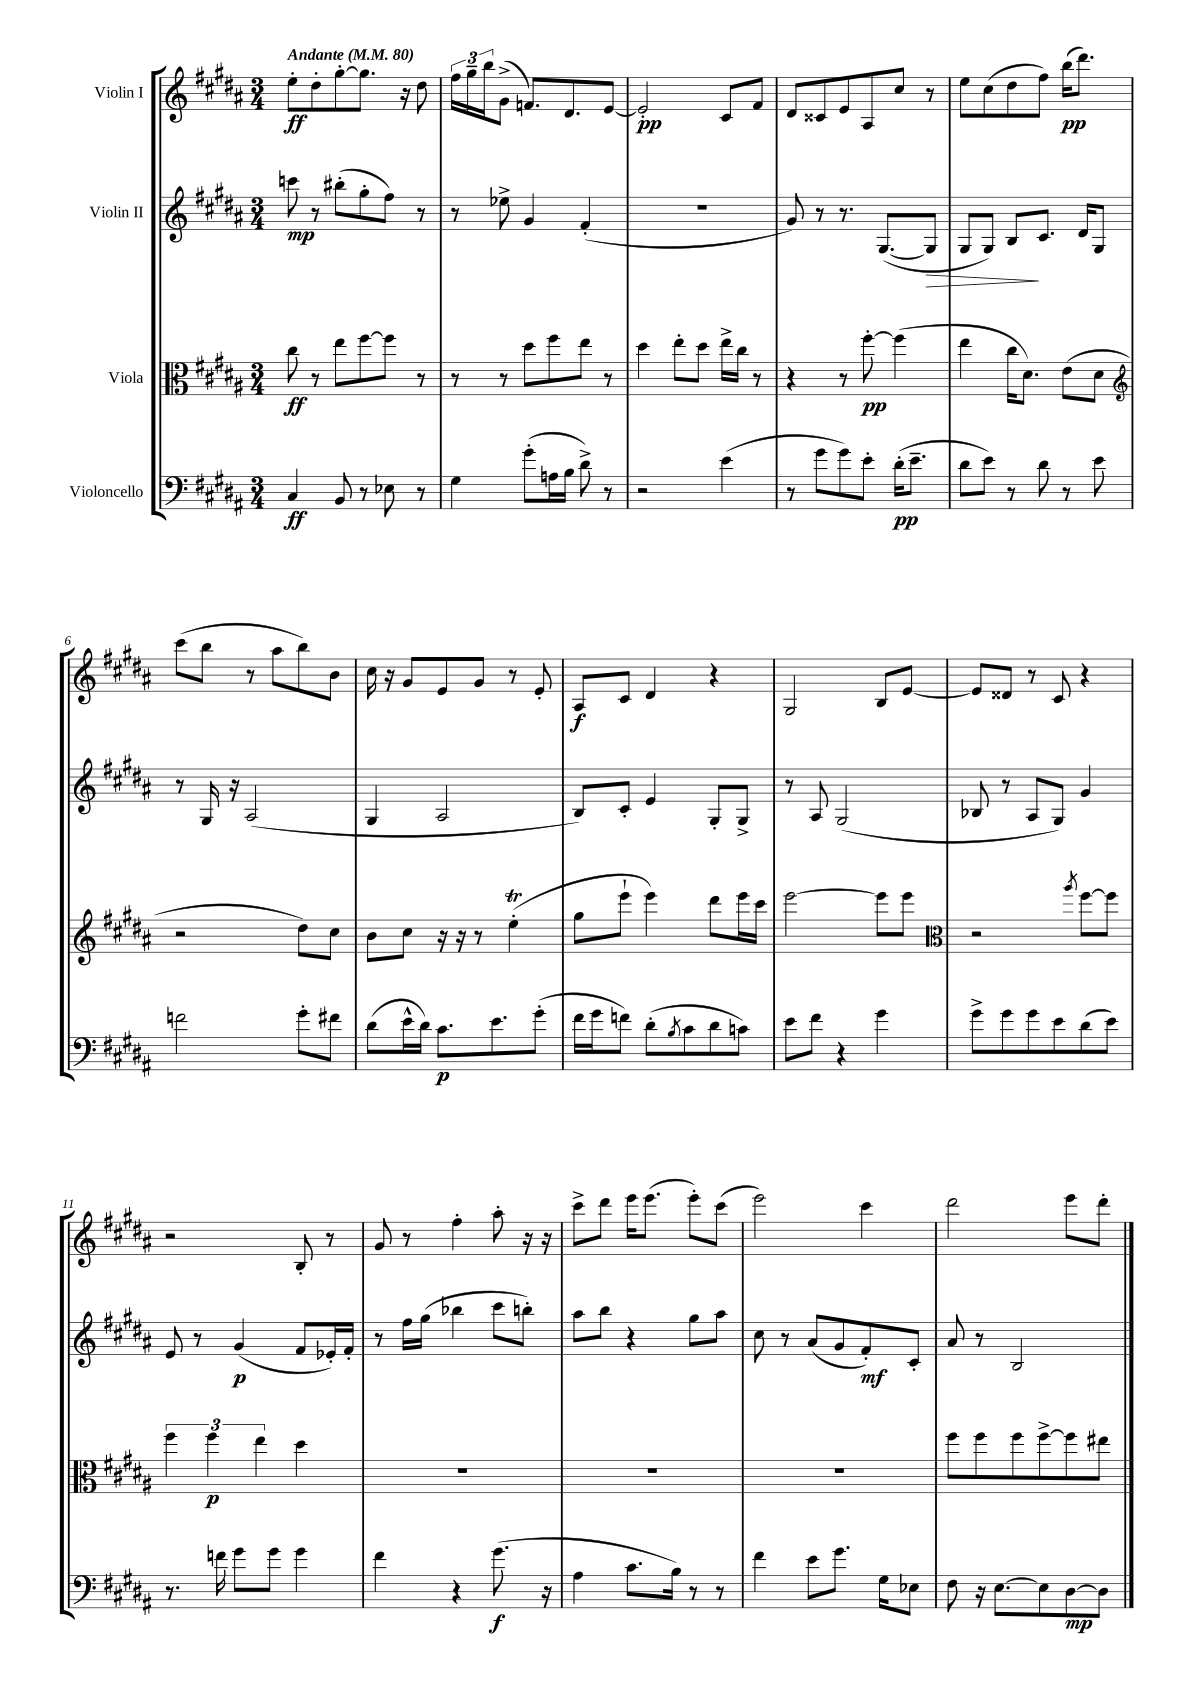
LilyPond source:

<<
\new StaffGroup <<
\new Staff = "s0" \with { instrumentName = "Violin I" } {
    \clef treble \key b \major \numericTimeSignature \time 3/4 \tempo "Andante" 4 = 80
    e''8-.\ff dis''8-. gis''8~-. gis''8. r16 dis''8 |
    \tuplet 3/2 { fis''16 gis''16-- b''16 } gis'8->( f'8.) dis'8. e'8~ |
    e'2-.\pp cis'8 fis'8 |
    dis'8 cisis'8 e'8 ais8 cis''8 r8 |
    e''8 cis''8( dis''8 fis''8) b''16\pp( dis'''8.) |
    cis'''8( b''8 r8 ais''8 b''8) b'8 |
    cis''16 r16 gis'8 e'8 gis'8 r8 e'8-. |
    ais8\f cis'8 dis'4 r4 |
    gis2 b8 e'8~ |
    e'8 disis'8 r8 cis'8 r4 |
    r2 b8-. r8 |
    gis'8 r8 fis''4-. ais''8-. r16 r16 |
    cis'''8-> dis'''8 e'''16 e'''8.( e'''8-.) cis'''8( |
    e'''2) cis'''4 |
    dis'''2 e'''8 dis'''8-. \bar "|." |
}
\new Staff = "s1" \with { instrumentName = "Violin II" } {
    \clef treble \key b \major \numericTimeSignature \time 3/4
    c'''8\mp r8 bis''8-.( gis''8-. fis''8) r8 |
    r8 ees''8-> gis'4 fis'4-.( |
    R2. |
    gis'8) r8 r8. gis8.~( gis8\> |
    gis8 gis8) b8\! cis'8. dis'16 gis8 |
    r8 gis16 r16 ais2( |
    gis4 ais2 |
    b8) cis'8-. e'4 gis8-. gis8-> |
    r8 ais8 gis2( |
    bes8 r8 ais8 gis8) gis'4 |
    e'8 r8 gis'4\p( fis'8 ees'16-.) fis'16-. |
    r8 fis''16 gis''16( bes''4 cis'''8 b''8-.) |
    ais''8 b''8 r4 gis''8 ais''8 |
    cis''8 r8 ais'8( gis'8 fis'8-.\mf) cis'8-. |
    ais'8 r8 b2 \bar "|." |
}
\new Staff = "s2" \with { instrumentName = "Viola" } {
    \clef alto \key b \major \numericTimeSignature \time 3/4
    cis''8\ff r8 e''8 fis''8~ fis''8 r8 |
    r8 r8 dis''8 fis''8 e''8 r8 |
    dis''4 e''8-. dis''8 e''16-> cis''16 r8 |
    r4 r8 fis''8~-.\pp fis''4( |
    e''4 cis''16 dis'8.) e'8( dis'8 |
    \clef treble r2 dis''8) cis''8 |
    b'8 cis''8 r16 r16 r8 e''4-.\trill( |
    gis''8 e'''8-! e'''4) dis'''8 e'''16 cis'''16 |
    e'''2~ e'''8 e'''8 |
    \clef alto r2 \acciaccatura { ais''8 } fis''8~ fis''8 |
    \tuplet 3/2 { fis''4 fis''4\p e''4 } dis''4 |
    R2. |
    R2. |
    R2. |
    fis''8 fis''8 fis''8 fis''8~-> fis''8 eis''8 \bar "|." |
}
\new Staff = "s3" \with { instrumentName = "Violoncello" } {
    \clef bass \key b \major \numericTimeSignature \time 3/4
    cis4\ff b,8 r8 ees8 r8 |
    gis4 gis'8-.( a16 b16 dis'8->) r8 |
    r2 e'4( |
    r8 gis'8 gis'8) e'8-. dis'16-.\pp( e'8.-- |
    dis'8 e'8) r8 dis'8 r8 e'8 |
    f'2 gis'8-. fis'8 |
    dis'8( e'16-^ dis'16) cis'8.\p e'8. gis'8-.( |
    fis'16 gis'16 f'8) dis'8-.( \acciaccatura { b8 } cis'8 dis'8 c'8) |
    e'8 fis'8 r4 gis'4 |
    gis'8-> gis'8 gis'8 e'8 dis'8( e'8) |
    r8. f'16 gis'8 gis'8 gis'4 |
    fis'4 r4 gis'8.\f( r16 |
    ais4 cis'8. b16) r8 r8 |
    fis'4 e'8 gis'8. gis16 ees8 |
    fis8 r16 e8.~ e8 dis8~\mp dis8 \bar "|." |
}
>>
>>
